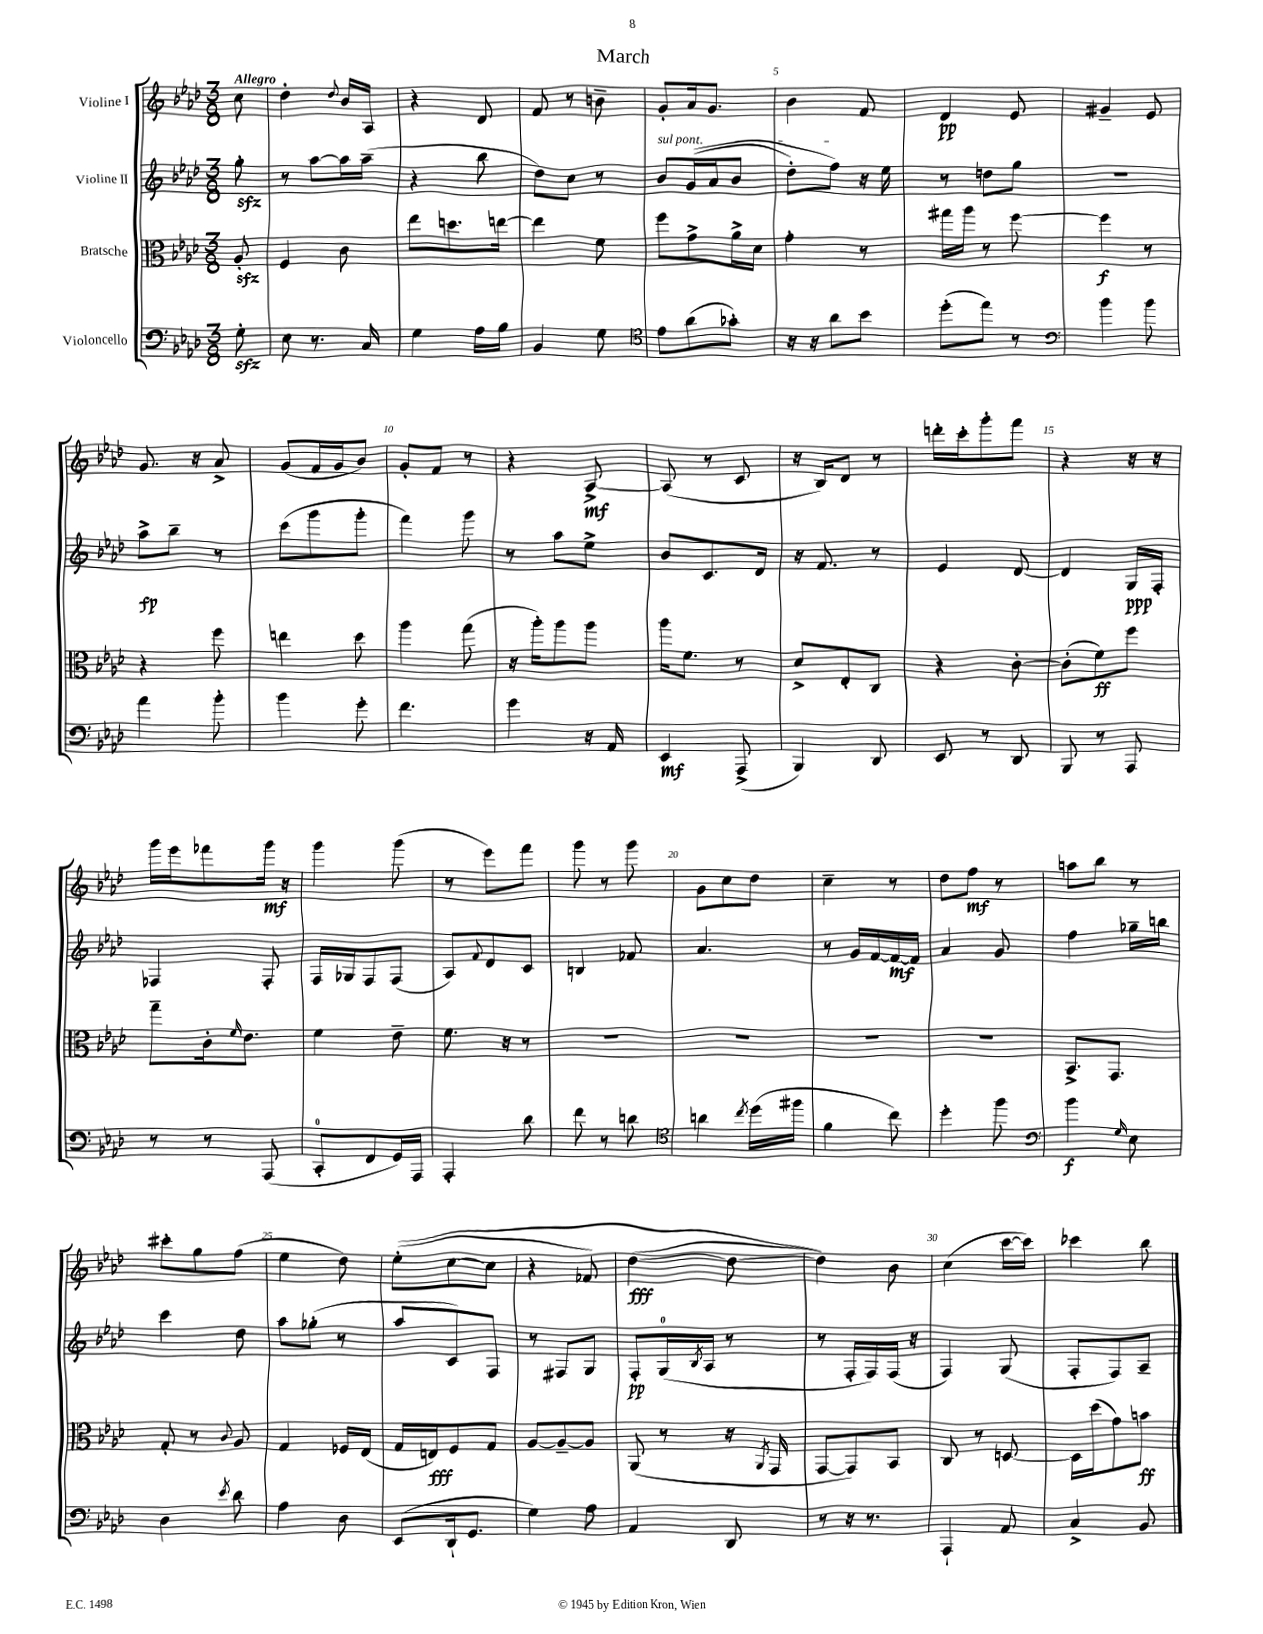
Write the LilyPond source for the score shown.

\header { title = "March" }
<<
\new StaffGroup <<
\new Staff = "s0" \with { instrumentName = "Violine I" } {
    \clef treble \key aes \major \numericTimeSignature \time 3/8 \partial 8 \tempo "Allegro"
    c''8 |
    des''4-. \appoggiatura { des''8 } bes'16 aes16 |
    r4 des'8 |
    f'8 r8 b'8-- |
    g'8-. aes'16 g'8. |
    bes'4 f'8 |
    des'4\pp ees'8 |
    gis'4-- ees'8 |
    g'8. r16 aes'8-> |
    g'8( f'16 g'16 bes'8) |
    g'8-. f'8 r8 |
    r4 aes8~->\mf |
    aes8( r8 c'8 |
    r16 bes16) des'8 r8 |
    d'''16-. c'''16-. g'''8-. f'''8 |
    r4 r16 r16 |
    g'''16 ees'''16 fes'''8 g'''16\mf r16 |
    g'''4 g'''8( |
    r8 ees'''8) f'''8 |
    g'''8 r8 g'''8 |
    g'8 c''8 des''8 |
    c''4-- r8 |
    des''8 f''8\mf r8 |
    a''8 bes''8 r8 |
    cis'''8-. g''8 f''8( |
    ees''4 des''8) |
    ees''8-.(\( c''8~ c''8 |
    r4 fes'8) |
    des''4~\fff( des''8~ |
    des''4)\) bes'8 |
    c''4( c'''16~ c'''16) |
    ces'''4 bes''8 \bar "|." |
}
\new Staff = "s1" \with { instrumentName = "Violine II" } {
    \clef treble \key aes \major \numericTimeSignature \time 3/8 \partial 8
    g''8-.\sfz |
    r8 aes''8~ aes''16 aes''16--( |
    r4 bes''8 |
    des''8) c''8 r8 |
    \once \override TextSpanner.bound-details.left.text = \markup { \italic "sul pont." } bes'8\startTextSpan g'16(\( aes'16 bes'8 |
    des''8-.) f''8\stopTextSpan\) r16 ees''16 |
    r8 d''8 g''8 |
    R4. |
    aes''8->\fp bes''8-- r8 |
    c'''8( g'''8 g'''8-. |
    f'''4) g'''8 |
    r8 aes''8 ees''8-> |
    bes'8 c'8. des'16 |
    r16 f'8. r8 |
    ees'4 des'8~ |
    des'4 g16\ppp f16-. |
    fes4 fes8-. |
    f16 ges16 f8 f8( |
    aes8) \appoggiatura { f'8 } des'8 c'8 |
    b4 fes'8 |
    aes'4. |
    r8 g'16 f'16~ f'16~\mf f'16 |
    aes'4 g'8 |
    f''4 ges''16-- b''16 |
    c'''4 des''8 |
    aes''8 ges''8-.( r8 |
    aes''8 c'8) f8 |
    r8 fis8 g8 |
    f8-.\pp g16-0( \acciaccatura { bes8 } aes16 r8 |
    r8 f16-. f16) f16( r16 |
    f4) g8( |
    f8-. f8) aes8-- \bar "|." |
}
\new Staff = "s2" \with { instrumentName = "Bratsche" } {
    \clef alto \key aes \major \numericTimeSignature \time 3/8 \partial 8
    aes8-.\sfz |
    f4 c'8 |
    ees''8 d''8. e''16~ |
    e''4 f'8 |
    f''8 g'8-> aes'16-> des'16 |
    g'4-. r8 |
    gis''16 aes''16 r8 f''8~ |
    f''4\f r8 |
    r4 f''8 |
    e''4 des''8 |
    aes''4 g''8( |
    r16 aes''16-.) aes''8 aes''8 |
    aes''16 f'8. r8 |
    des'8-> ees8-. c8 |
    r4 c'8~-. |
    c'8-.( f'8\ff) f''8 |
    g''8-- c'16-. \grace { f'16 } ees'8. |
    f'4 ees'8-- |
    f'8. r16 r8 |
    R4. |
    R4. |
    R4. |
    R4. |
    bes,8.-> g,8. |
    g8-. r8 \appoggiatura { c'8 } aes8 |
    g4 fes16 ees16( |
    g16 e16\fff) f8 g8 |
    aes8~ aes8~-- aes8 |
    aes,8( r8 r16 \acciaccatura { aes,8 } g,16 |
    g,8~ g,8) bes,8 |
    c8 r8 d8~ |
    d16 des''16( g'8) b'8\ff \bar "|." |
}
\new Staff = "s3" \with { instrumentName = "Violoncello" } {
    \clef bass \key aes \major \numericTimeSignature \time 3/8 \partial 8
    g8-.\sfz |
    ees8 r8. c16 |
    g4 aes16 bes16 |
    bes,4 g8 |
    \clef tenor ees'8 aes'8( ges'8-.) |
    r16 r16 aes'8 bes'8 |
    des''8-.( ees''8) r8 |
    \clef bass bes'4 bes'8 |
    aes'4 bes'8-. |
    bes'4 g'8-. |
    f'4. |
    g'4 r16 aes,16 |
    ees,4\mf aes,,8->( |
    bes,,4) des,8 |
    ees,8 r8 des,8 |
    bes,,8 r8 aes,,8 |
    r8 r8 aes,,8( |
    c,8-0-. f,8 g,16) aes,,16 |
    aes,,4-. des'8 |
    f'8 r8 d'8 |
    \clef tenor a'4 \acciaccatura { c''8 } des''16( fis''16 |
    f'4 c''8) |
    des''4-. f''8 |
    \clef bass bes'4\f \grace { g16 } ees8 |
    des4 \acciaccatura { ees'8 } des'8 |
    aes4 des8 |
    ees,8( des,16-! g,8. |
    g4) aes8 |
    aes,4 des,8 |
    r8 r16 r8. |
    aes,,4-! aes,8 |
    c4-> bes,8 \bar "|." |
}
>>
>>
\layout { \context { \Score \override BarNumber.break-visibility = ##(#f #t #t) barNumberVisibility = #(every-nth-bar-number-visible 5) } }
